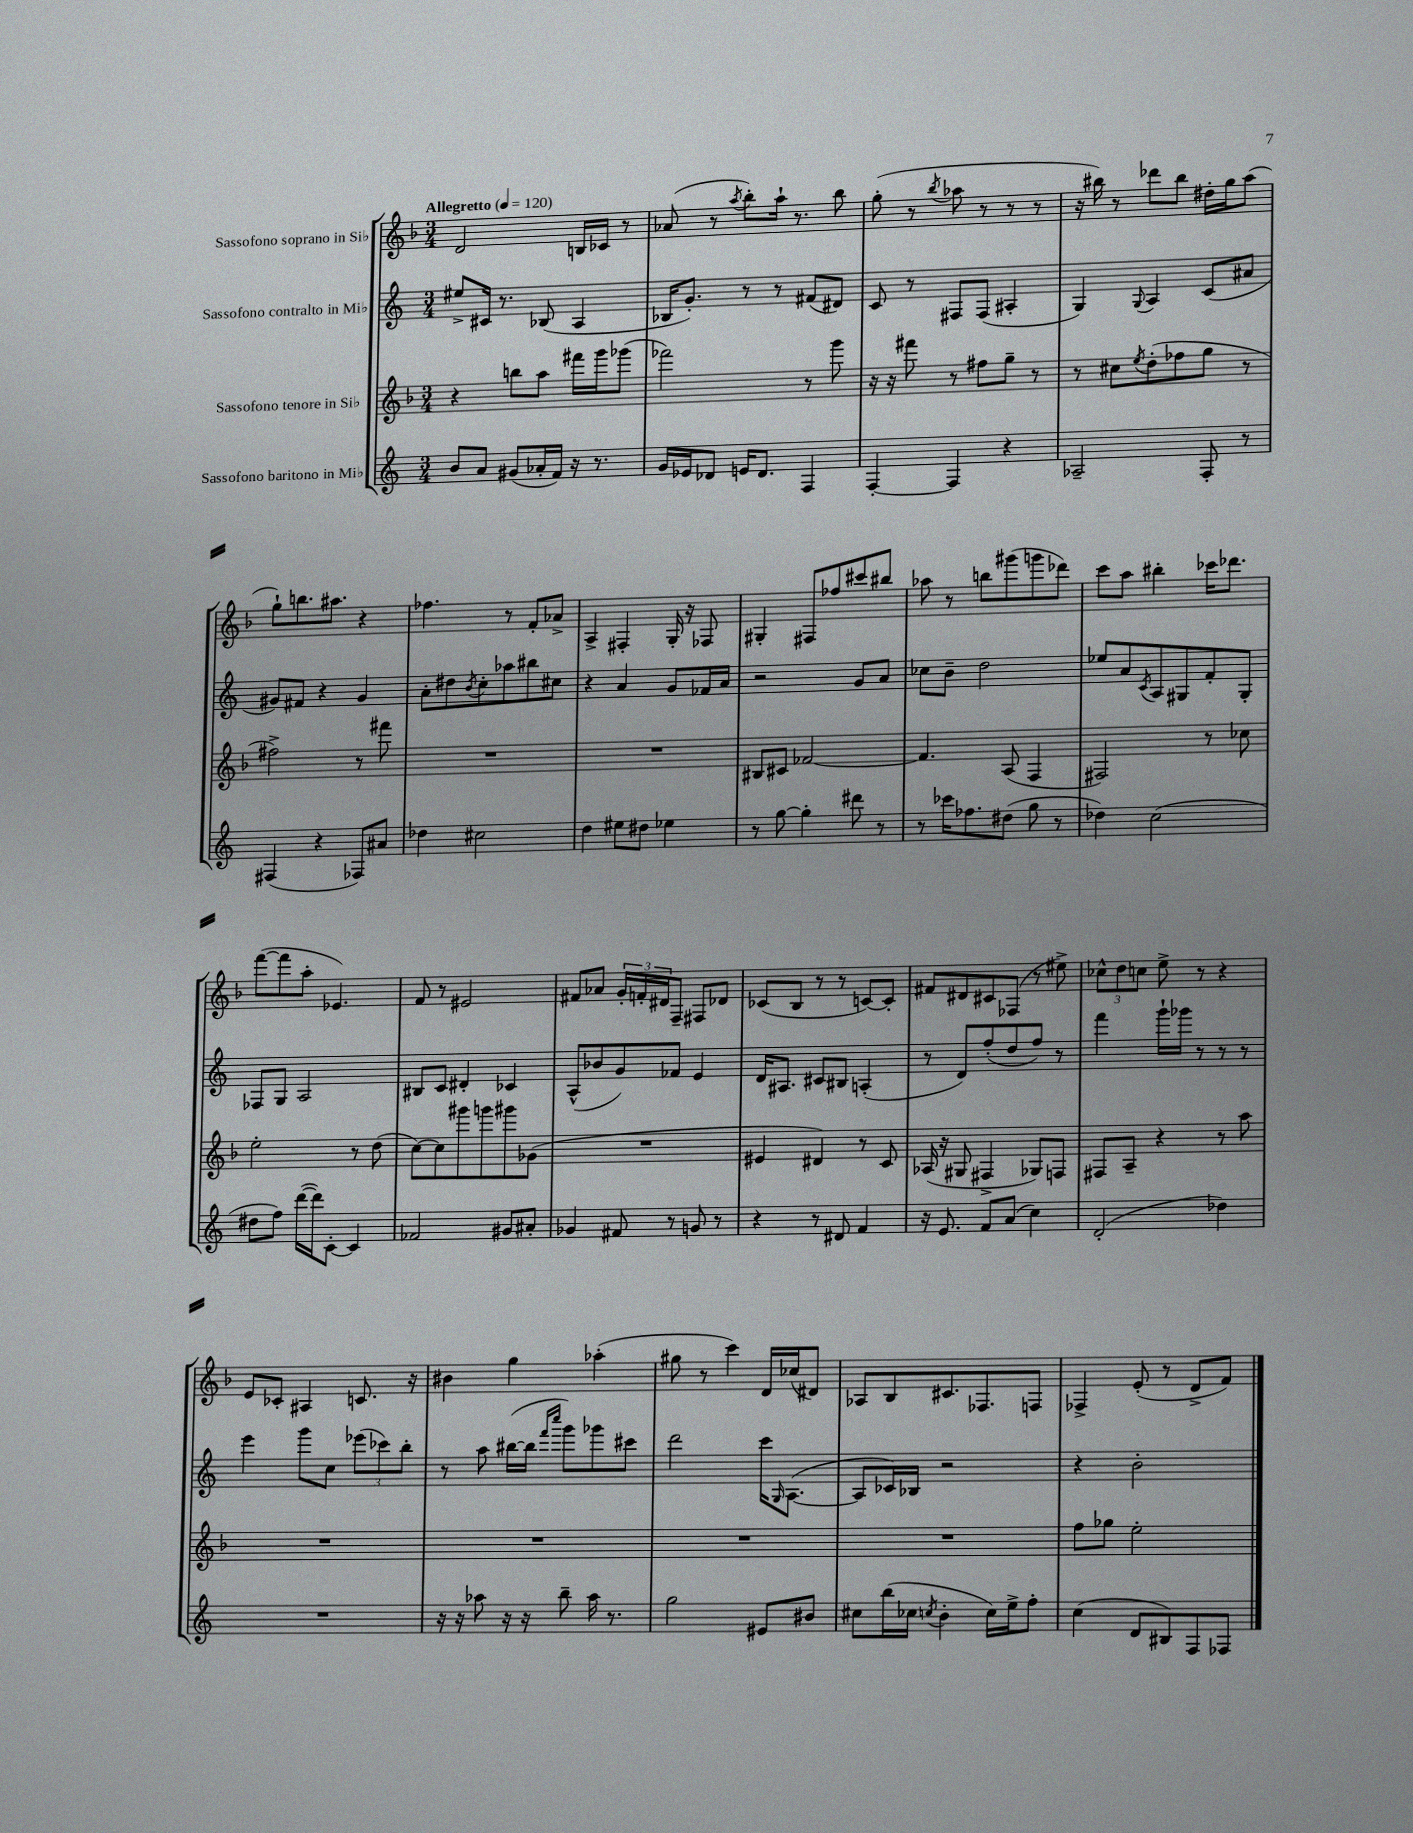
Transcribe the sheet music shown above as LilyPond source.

<<
\new StaffGroup <<
\new Staff = "s0" \with { instrumentName = "Sassofono soprano in Sib" } {
    \clef treble \key f \major \numericTimeSignature \time 3/4 \tempo "Allegretto" 4 = 120
    d'2 b16 ces'16 r8 |
    aes'8( r8 \acciaccatura { a''8 } bes''8-.) a''16-! r8. bes''8 |
    g''8-.( r8 \acciaccatura { bes''8 } aes''8 r8 r8 r8 |
    r16 bis''16) r8 des'''8 bis''8 dis''16-. g''16 a''8( |
    g''8-!) b''8. ais''8. r4 |
    fes''4. r8 f'8-. aes'8-> |
    a4-> fis4-. g16-. r16 fes8 |
    gis4-. fis8 fes''8 cis'''8 bis''8 |
    aes''8 r8 b''8 gis'''8( g'''8 des'''8) |
    c'''8 a''8 bis''4-. ces'''16 des'''8. |
    f'''8~( f'''8 a''8-. ees'4.) |
    f'8 r8 eis'2 |
    fis'8 aes'8 \tuplet 3/2 { g'16-. f'16-. dis'16 } f8-- fis8 des'8 |
    ces'8( bes8 r8 r8 c'8~) c'8-. |
    fis'8 dis'8 cis'8 fes8( r8 eis''8->) |
    \tuplet 3/2 { ces''8-^ d''8 c''8 } e''8-> r8 r4 |
    e'8 ces'8-. ais4 c'8. r16 |
    bis'4 g''4 aes''4-.( |
    gis''8 r8 c'''4) d'16 ces''16( dis'8) |
    aes8 bes8 cis'8. fes8. f8 |
    fes4-> e'8-.( r8 d'8-> f'8) \bar "|." |
}
\new Staff = "s1" \with { instrumentName = "Sassofono contralto in Mib" } {
    \clef treble \key c \major \numericTimeSignature \time 3/4
    eis''8-> cis'16 r8. bes8( a4 |
    bes16 g'8.-.) r8 r8 fis'8( dis'8) |
    c'8 r8 fis8 fis8( ais4-. |
    g4) \appoggiatura { g8 } a4 c'8( ais'8 |
    gis'8) fis'8 r4 gis'4 |
    a'8-. dis''8 \acciaccatura { b'8 } c''8-. aes''8 bis''8 cis''8 |
    r4 a'4 g'8 fes'16 a'16 |
    r2 g'8 a'8 |
    ces''8 b'8-- d''2 |
    ees''8 a'8 \acciaccatura { c'8 } a8 gis8 f'8-. gis8-. |
    fes8 g8 a2 |
    bis8 c'8 dis'4-. ces'4 |
    a8-^( bes'8 g'8) fes'8 e'4 |
    d'16 ais8. cis'8 bis8 a4-.( |
    r8 d'8) f''8-.( d''8 f''8) r8 |
    f'''4 g'''16-! ges'''16 r8 r8 r8 |
    e'''4 g'''8 c''8 \tuplet 3/2 { ees'''8( ces'''8) b''8-. } |
    r8 a''8 bis''16~( bis''16 \grace { f'''16 c''''16 } g'''8) ges'''8 cis'''8 |
    d'''2 c'''16 \grace { g16 } a8.~( |
    a8 ces'16) bes16 r2 |
    r4 b'2-. \bar "|." |
}
\new Staff = "s2" \with { instrumentName = "Sassofono tenore in Sib" } {
    \clef treble \key f \major \numericTimeSignature \time 3/4
    r4 b''8 a''8 fis'''16 g'''16 ges'''8( |
    fes'''2) r8 g'''8 |
    r16 r16 fis'''8 r8 fis''8 g''8-- r8 |
    r8 cis''8 \acciaccatura { e''8 } d''8-.( fes''8 g''8 r8 |
    fis''2->) r8 fis'''8 |
    R2. |
    R2. |
    bis8 cis'8 fes'2~ |
    fes'4. a8( f4 |
    fis2) r8 ces''8 |
    e''2-. r8 d''8( |
    c''8~) c''8 gis'''8 g'''8 gis'''8 ges'8( |
    R2. |
    eis'4 dis'4) r8 c'8 |
    aes16( r16 gis8 fis4-> ges8) f8 |
    fis8 a8-- r4 r8 a''8 |
    R2. |
    R2. |
    R2. |
    R2. |
    f''8 ges''8 e''2-. \bar "|." |
}
\new Staff = "s3" \with { instrumentName = "Sassofono baritono in Mib" } {
    \clef treble \key c \major \numericTimeSignature \time 3/4
    b'8 a'8 gis'8( aes'16-. f'16) r16 r8. |
    g'16 ees'16 des'8 e'16 des'8. f4 |
    f4~-. f4 r4 |
    aes2-- f8-. r8 |
    fis4( r4 fes8) ais'8 |
    des''4 cis''2 |
    d''4 eis''8 dis''8 ees''4 |
    r8 g''8~ g''4-. dis'''8 r8 |
    r8 ces'''16 fes''8. dis''8( g''8 r8 |
    des''4) c''2( |
    dis''8 f''8) d'''16~( d'''16) c'8~-. c'4 |
    fes'2 gis'8 ais'8-. |
    ges'4 fis'8 r8 g'8 r8 |
    r4 r8 dis'8 f'4 |
    r16 e'8. f'8 a'8( c''4) |
    d'2-.( des''4) |
    R2. |
    r16 r16 aes''8 r16 r16 b''8-- aes''16 r8. |
    g''2 eis'8 bis'8 |
    cis''8 b''16( ces''16 \acciaccatura { c''8 } b'4-. c''16) e''16-> f''8-. |
    c''4( d'8 bis8) f8 fes8 \bar "|." |
}
>>
>>
\layout { \context { \Score \remove "Bar_number_engraver" } }
